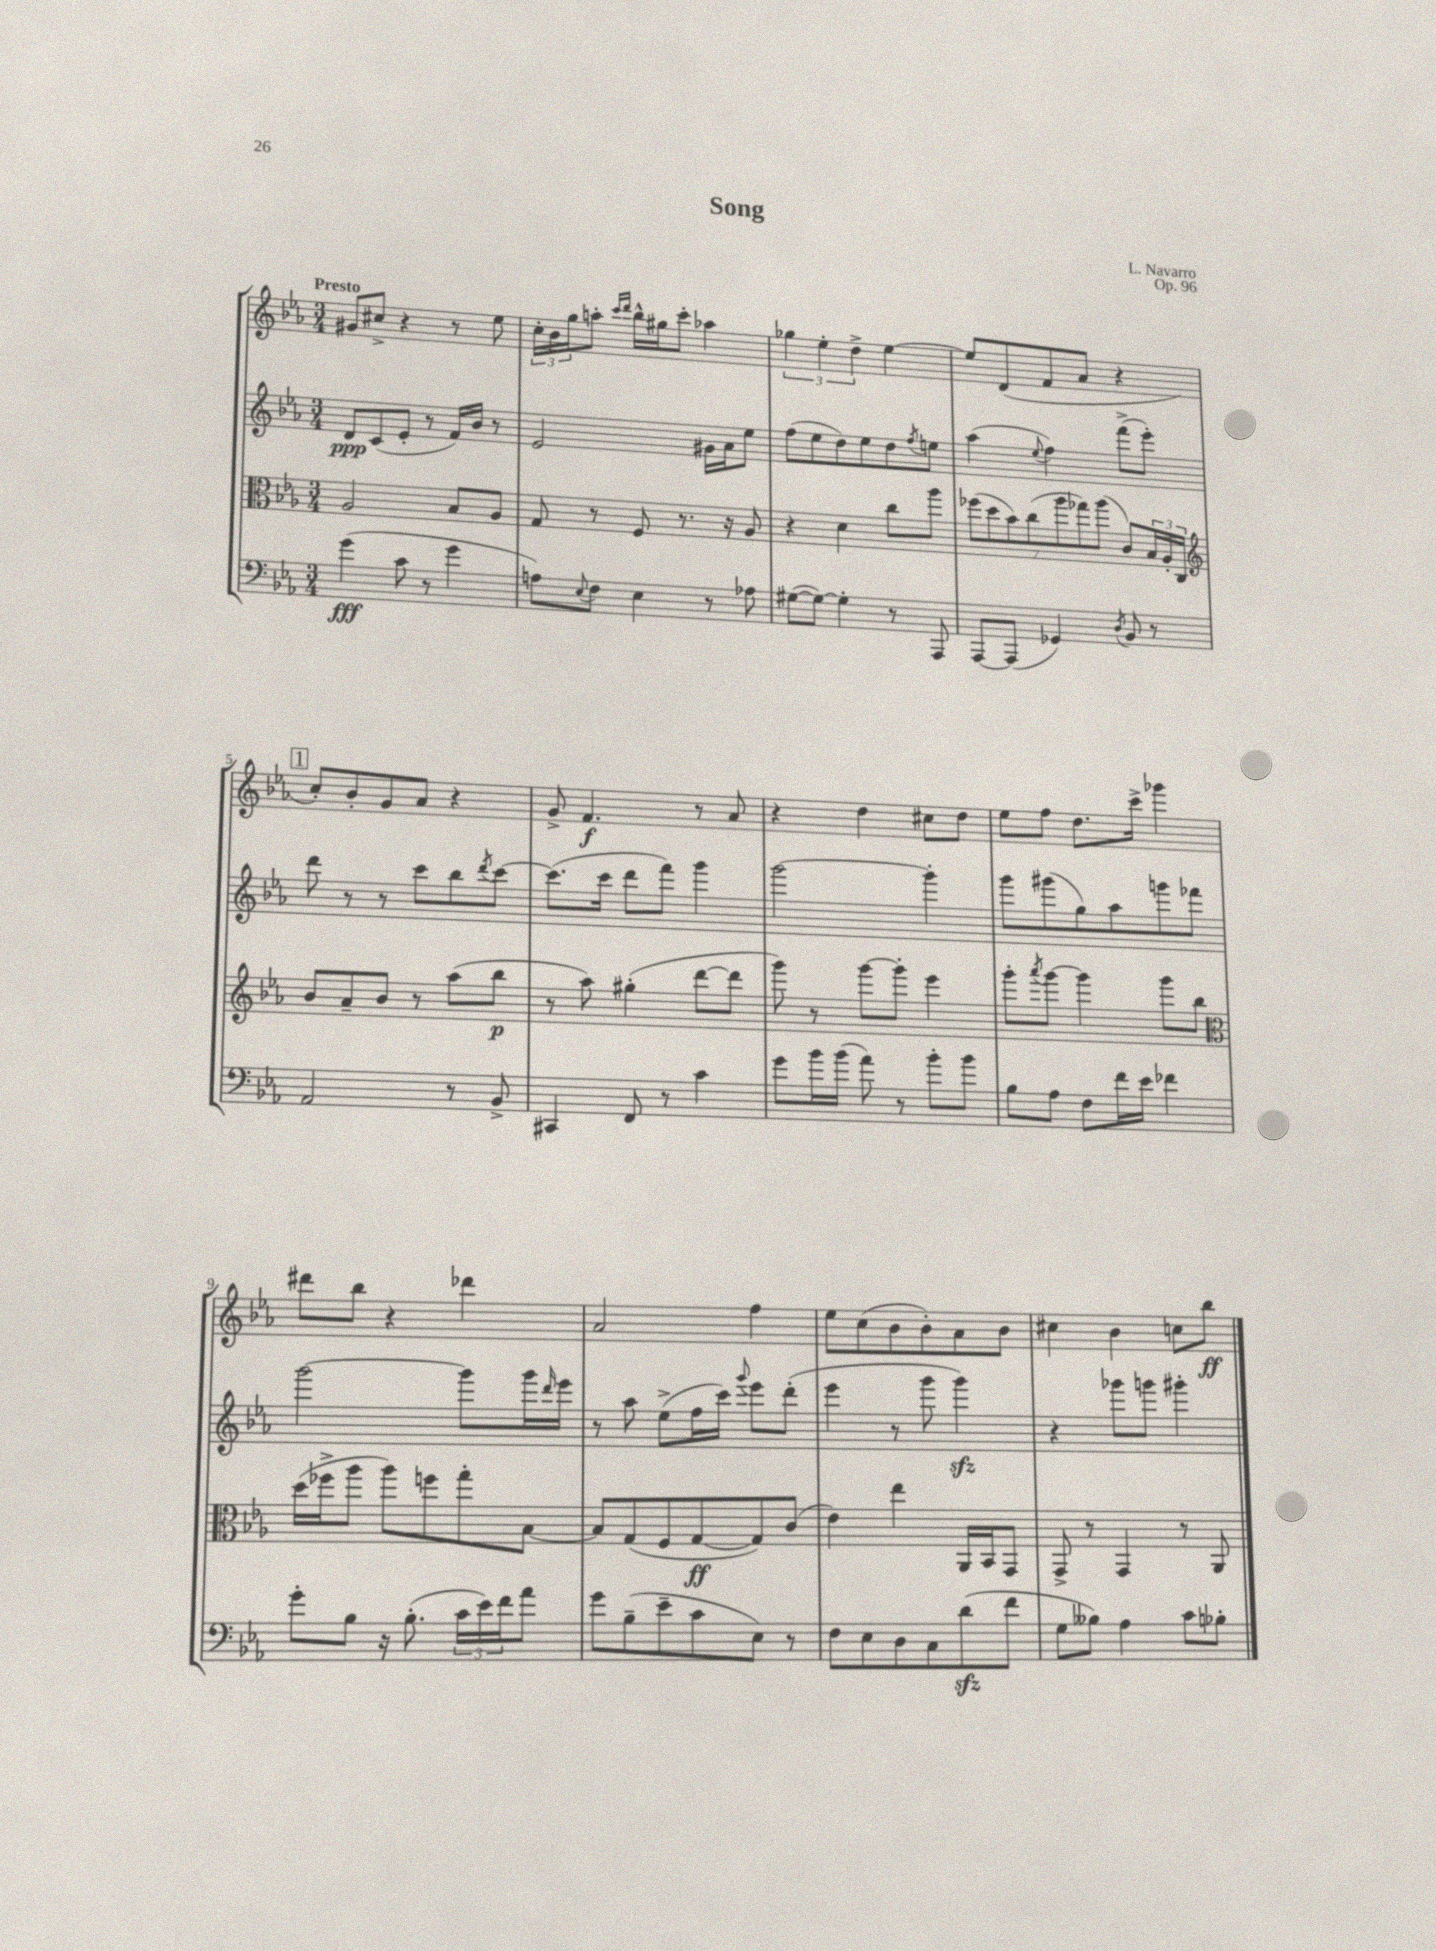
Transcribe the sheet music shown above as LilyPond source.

\header { title = "Song" composer = "L. Navarro" opus = "Op. 96" }
<<
\new StaffGroup <<
\new Staff = "s0" {
    \clef treble \key ees \major \numericTimeSignature \time 3/4 \tempo "Presto"
    gis'8 cis''8-> r4 r8 ees''8 |
    \tuplet 3/2 { c''16-. bes'16 g''16 } a''8-. \grace { c'''16 d'''16 } bes''16-^ gis''16 c'''8-. aes''4 |
    \tuplet 3/2 { ges''4 ees''4-. d''4-> } ees''4~ |
    ees''8 d'8( f'8 aes'8 r4 |
    \mark \markup { \box "1" } c''8-.) bes'8-. g'8 aes'8 r4 |
    g'8-> f'4.\f r8 aes'8 |
    r4 d''4 cis''8 d''8 |
    ees''8 f''8 d''8. c'''16-> ges'''4 |
    dis'''8 bes''8 r4 des'''4 |
    aes'2 f''4 |
    ees''8 c''8( bes'8 bes'8-.) aes'8 bes'8 |
    cis''4 bes'4 c''8 bes''8\ff \bar "|." |
}
\new Staff = "s1" {
    \clef treble \key ees \major \numericTimeSignature \time 3/4
    d'8\ppp c'8( ees'8-. r8 f'16) bes'16 r8 |
    ees'2 gis'16 aes'16 ees''8 |
    f''8( ees''8 d''8) ees''8 d''8 \acciaccatura { f''8 } e''8 |
    aes''4( \appoggiatura { ees''8 } f''4) f'''8->( ees'''8-.) |
    \mark \markup { \box "1" } d'''8 r8 r8 c'''8 bes''8 \acciaccatura { d'''8 } c'''8~ |
    c'''8.( c'''16 d'''8 f'''8) g'''4 |
    g'''2~ g'''4-. |
    g'''8 gis'''8( g''8) aes''8 g'''8 fes'''8 |
    g'''2~ g'''8 g'''16 \grace { d'''16 } ees'''16 |
    r8 aes''8 ees''8->( f''16 c'''16) \appoggiatura { g'''8 } ees'''8 d'''8-.( |
    ees'''4 r8 g'''8 g'''4\sfz) |
    r4 ges'''8 g'''8 gis'''4-. \bar "|." |
}
\new Staff = "s2" {
    \clef alto \key ees \major \numericTimeSignature \time 3/4
    aes2 bes8 aes8 |
    g8 r8 f8 r8. r16 aes8 |
    r4 d'4 c''8 aes''8 |
    \tuplet 7/4 { fes''8( d''8 bes'8) c''8( aes''8 ges''8) aes''8( } c'8) \tuplet 3/2 { bes16 aes16-. c16 } |
    \mark \markup { \box "1" } \clef treble bes'8 aes'8-- bes'8 r8 aes''8( bes''8\p |
    r8 aes''8) gis''4-.( d'''8~ d'''8 |
    g'''8) r8 g'''8~ g'''8-. ees'''4 |
    g'''8-. \acciaccatura { aes'''8 } g'''8~ g'''4 g'''8 bes''8 |
    \clef alto d''16( fes''16-> aes''8 aes''8) f''8 g''8-. bes8~ |
    bes8 g8( f8 g8~\ff g8) c'8( |
    ees'4) ees''4 aes,16 bes,16 g,8 |
    g,8-> r8 g,4 r8 aes,8 \bar "|." |
}
\new Staff = "s3" {
    \clef bass \key ees \major \numericTimeSignature \time 3/4
    g'4\fff( c'8 r8 g'4 |
    a8) \appoggiatura { ees8 } f8 ees4 r8 aes8 |
    gis8~( gis8~) gis4-. r8 aes,,8 |
    aes,,8~ aes,,8( ges,4) \acciaccatura { d8 } bes,8 r8 |
    \mark \markup { \box "1" } aes,2 r8 bes,8-> |
    cis,4 f,8 r8 c'4 |
    g'8 bes'16 bes'16( aes'8) r8 bes'8-. bes'8 |
    bes8 aes8 f8 f'16 ees'16 fes'4 |
    g'8-. bes8 r16 bes8.-.( \tuplet 3/2 { c'16 ees'16) f'16 } aes'8 |
    g'8 bes8--( ees'8-- c'8 ees8) r8 |
    f8 ees8 d8 c8 d'8\sfz( f'8 |
    g8 beses8) aes4 c'8 bes8-. \bar "|." |
}
>>
>>
